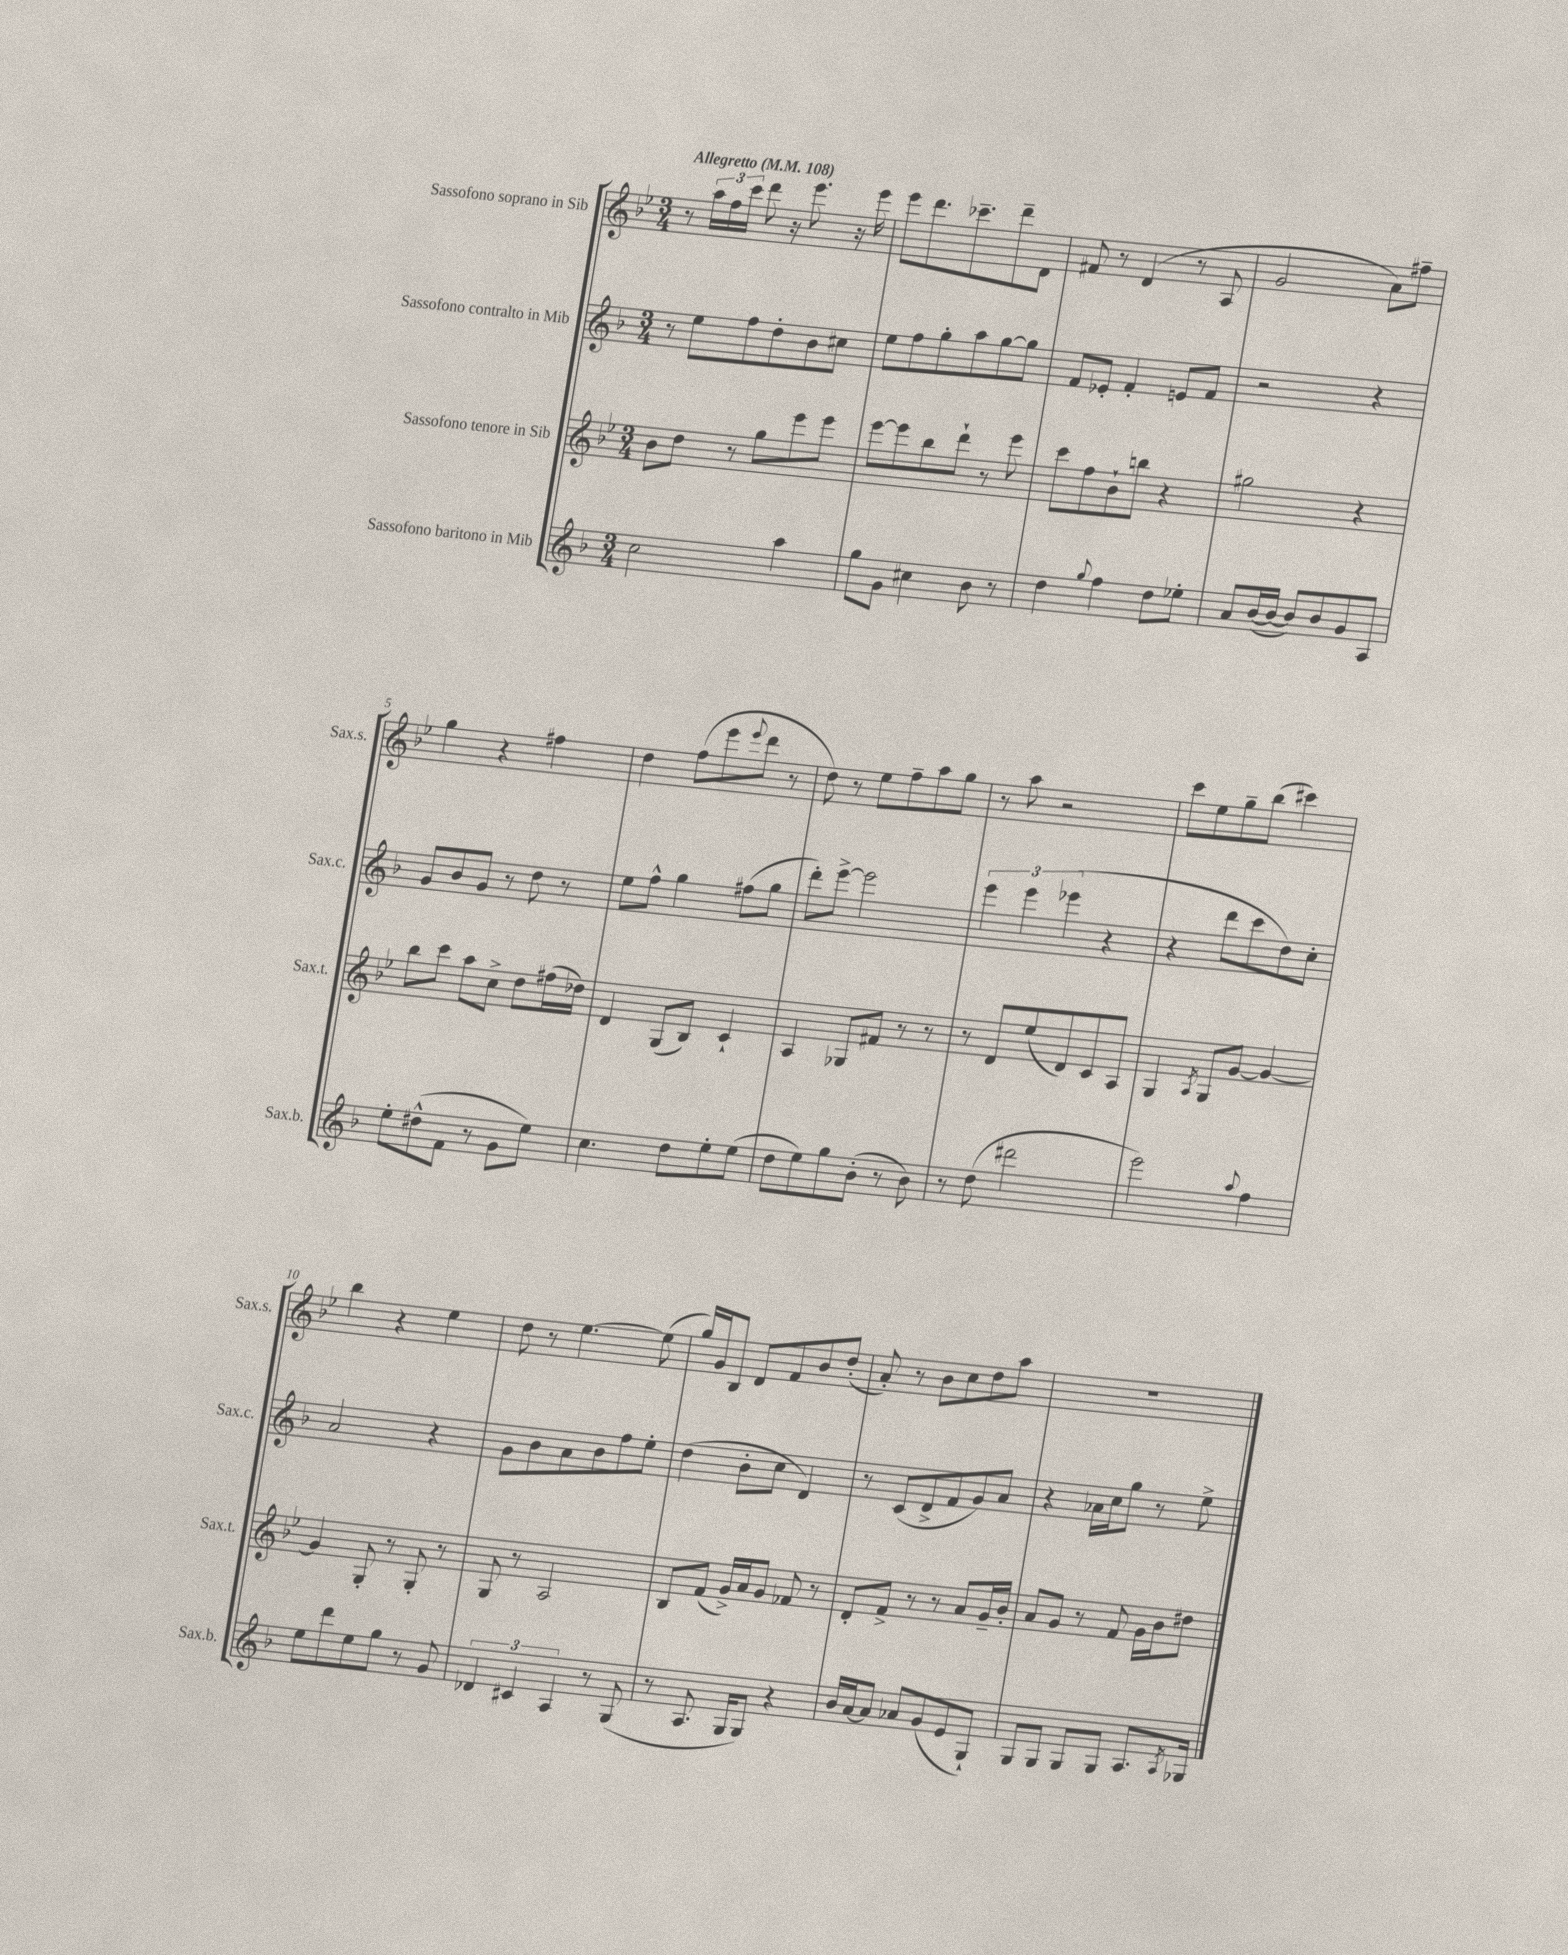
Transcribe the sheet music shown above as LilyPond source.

<<
\new StaffGroup <<
\new Staff = "s0" \with { instrumentName = "Sassofono soprano in Sib" shortInstrumentName = "Sax.s." } {
    \clef treble \key bes \major \numericTimeSignature \time 3/4 \tempo "Allegretto" 4 = 108
    r8 \tuplet 3/2 { a''16 f''16 c'''16 } d'''8 r16 ees'''8. r16 ees'''16 |
    ees'''8 d'''8. ces'''8.-- d'''8-- d'8 |
    fis'8 r8 d'4( r8 a8 |
    g'2 a'8) fis''8-- |
    g''4 r4 fis''4 |
    d''4 f''8( ees'''8 \appoggiatura { ees'''8 } d'''8 r8 |
    d''8) r8 ees''8 f''8-- a''8 g''8 |
    r8 a''8 r2 |
    c'''8 ees''8 g''8-- bes''8( cis'''4) |
    bes''4 r4 ees''4 |
    d''8 r8 ees''4.~ ees''8( |
    g''16) g'16 bes8 d'8 f'8 bes'8 d''8-.( |
    a'8-.) r8 bes'8 c''8 d''8 a''8 |
    R2. \bar "|." |
}
\new Staff = "s1" \with { instrumentName = "Sassofono contralto in Mib" shortInstrumentName = "Sax.c." } {
    \clef treble \key f \major \numericTimeSignature \time 3/4
    r8 e''8 f''8 d''8-. bes'8 cis''8 |
    e''8 f''8 g''8-. a''8 g''8~ g''8 |
    f'8 ees'8-. f'4-. e'8 f'8 |
    r2 r4 |
    g'8 bes'8 g'8 r8 d''8 r8 |
    e''8 f''8-^ g''4 fis''8( g''8 |
    d'''8-.) e'''8~-> e'''2 |
    \tuplet 3/2 { e'''4 e'''4 ees'''4( } r4 |
    r4 d'''8 c'''8 d''8) c''8-. |
    a'2 r4 |
    g'8 bes'8 a'8 bes'8 f''8 e''8-. |
    d''4( bes'8-. c''8 d'4) |
    r8 c'8( d'8-> f'8 g'8) a'8 |
    r4 aes'16 c''16 g''8 r8 e''8-> \bar "|." |
}
\new Staff = "s2" \with { instrumentName = "Sassofono tenore in Sib" shortInstrumentName = "Sax.t." } {
    \clef treble \key bes \major \numericTimeSignature \time 3/4
    bes'8 d''8 r8 g''8 ees'''8 ees'''8 |
    ees'''8~ ees'''8 bes''8 d'''8-! r8 ees'''8 |
    c'''8 f''8 bes'8-! b''8 r4 |
    gis''2 r4 |
    bes''8 c'''8 a''8 c''8-> d''8 fis''16( des''16) |
    d'4 g8( bes8) c'4-! |
    a4 ges8 fis'8 r8 r8 |
    r8 d'8 ees''8( d'8) c'8 a8 |
    g4 \acciaccatura { a8 } g8 g'8~ g'4~ |
    g'4 g8-. r8 g8-. r8 |
    g8 r8 a2 |
    bes8 f'8( g'16->) a'16 g'8 fes'8 r8 |
    d'8-. f'8-> r8 r8 a'8 g'16-- bes'16-. |
    a'8 g'8 r8 f'8 g'16 bes'16 dis''8 \bar "|." |
}
\new Staff = "s3" \with { instrumentName = "Sassofono baritono in Mib" shortInstrumentName = "Sax.b." } {
    \clef treble \key f \major \numericTimeSignature \time 3/4
    c''2 a''4 |
    g''8 g'8 cis''4 bes'8 r8 |
    d''4 \appoggiatura { g''8 } f''4 d''8 ees''8-. |
    a'8 bes'16~( bes'16~ bes'8) bes'8 g'8 a8 |
    e''8-. dis''8-^( f'8 r8 g'8 e''8) |
    c''4. d''8 e''8-. e''8( |
    d''8 e''8) g''8 bes'8-.( r8 bes'8) |
    r8 d''8( dis'''2 |
    e'''2) \appoggiatura { a''8 } f''4 |
    e''8 d'''8 e''8 g''8 r8 g'8 |
    \tuplet 3/2 { des'4 cis'4 a4 } r8 g8( |
    r8 a8. g16 g8) r4 |
    bes'16 a'16~ a'8 aes'8 g'8( e'8 g8-!) |
    g8 g8 g8 g8 a8. \acciaccatura { a8 } ges16 \bar "|." |
}
>>
>>
